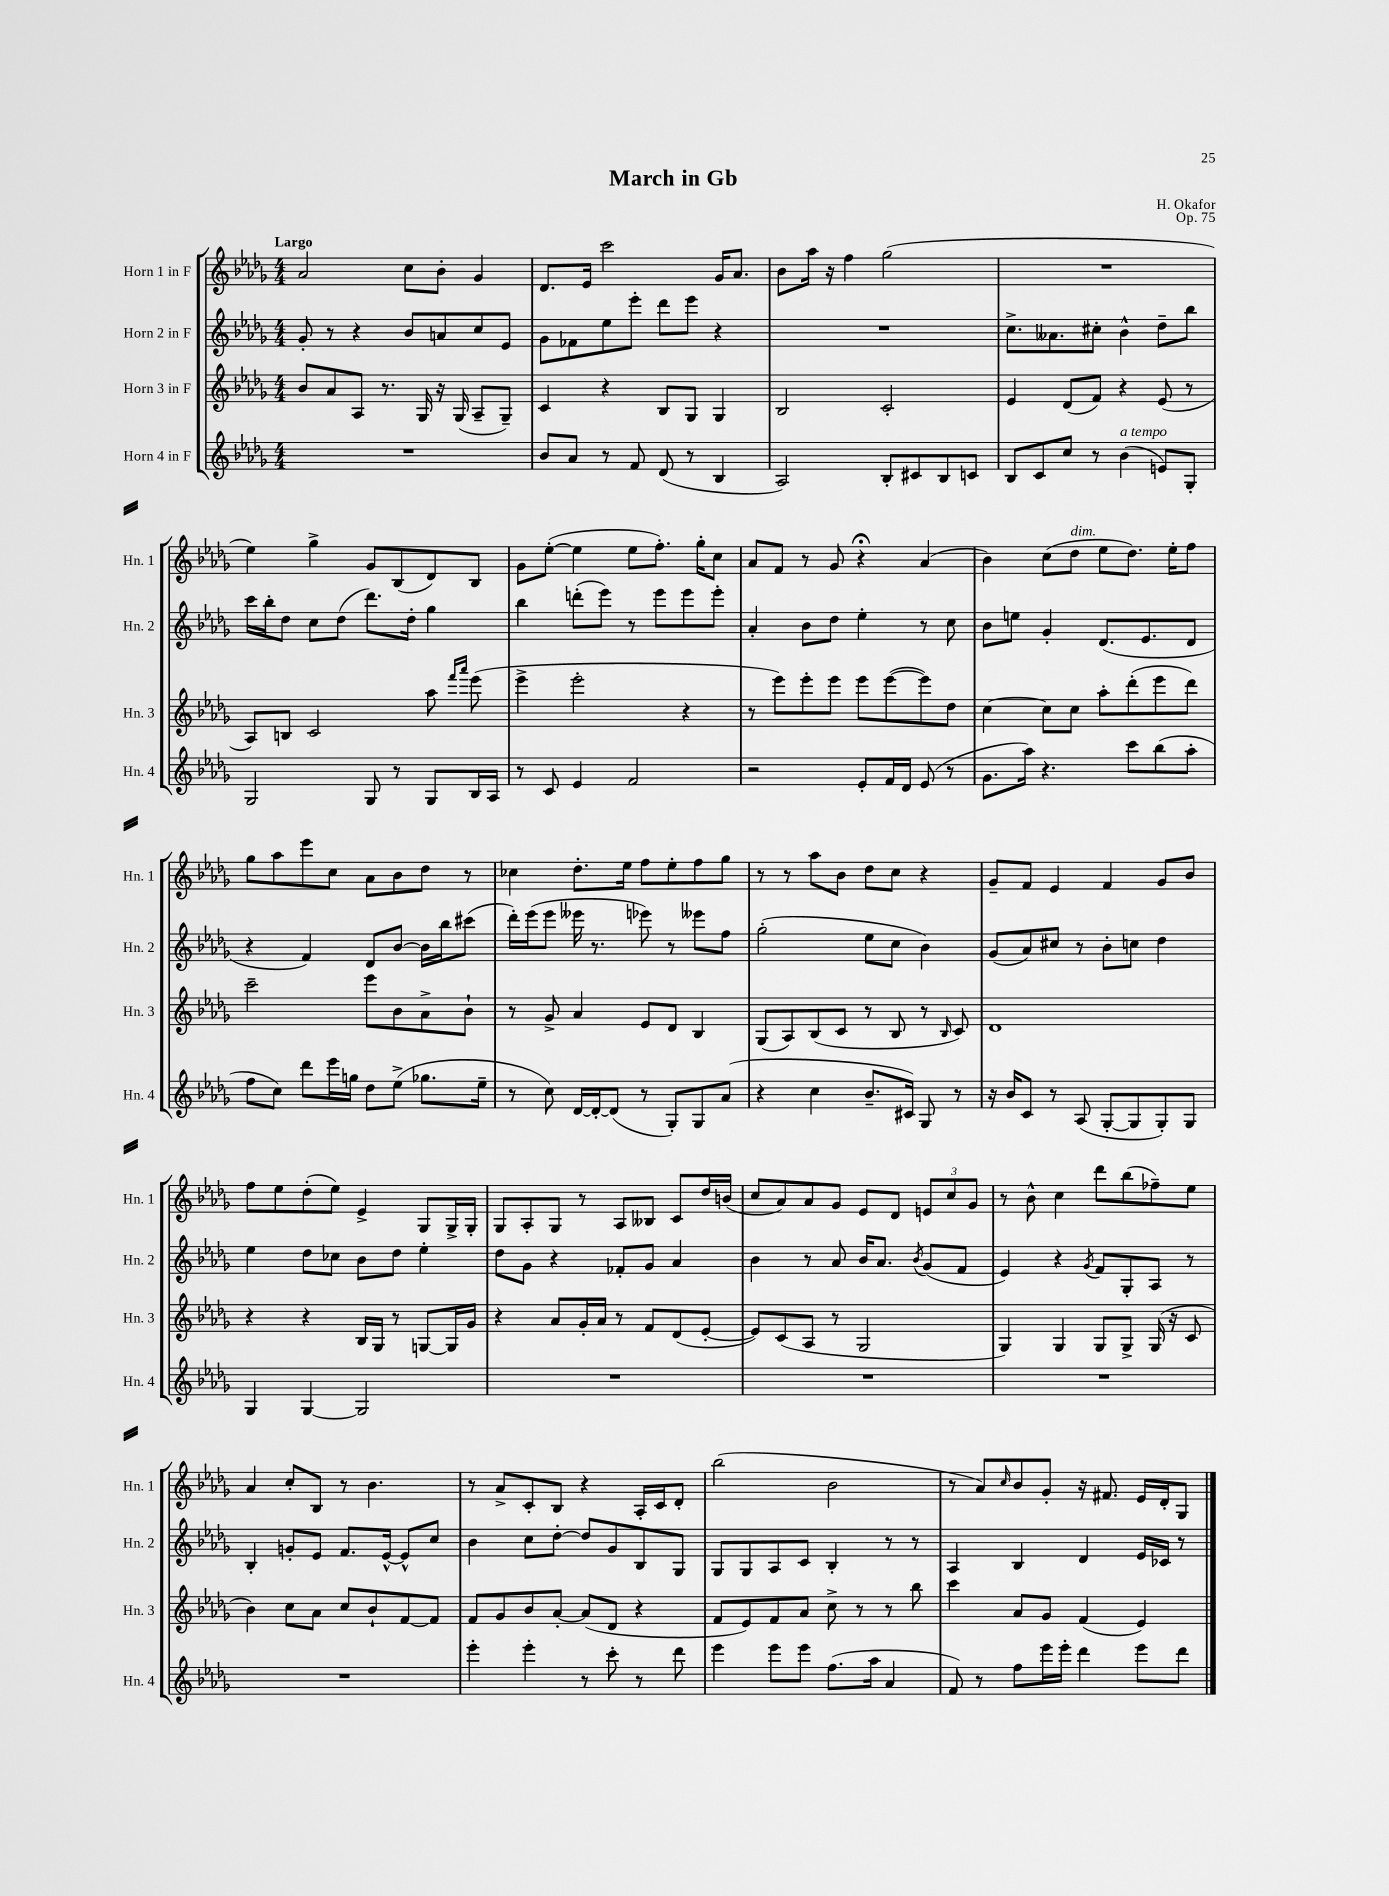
\header { title = "March in Gb" composer = "H. Okafor" opus = "Op. 75" }
<<
\new StaffGroup <<
\new Staff = "s0" \with { instrumentName = "Horn 1 in F" shortInstrumentName = "Hn. 1" } {
    \clef treble \key des \major \numericTimeSignature \time 4/4 \tempo "Largo"
    aes'2 c''8 bes'8-. ges'4 |
    des'8. ees'16 c'''2 ges'16 aes'8. |
    bes'8 aes''16 r16 f''4 ges''2( |
    R1 |
    ees''4) ges''4-> ges'8 bes8( des'8) bes8 |
    ges'8 ees''8~-.( ees''4 ees''8 f''8.-.) ges''16-. c''8 |
    aes'8 f'8 r8 ges'8 r4\fermata aes'4( |
    bes'4) c''8( des''8^\markup { \italic "dim." } ees''8 des''8.) ees''16-. f''8 |
    ges''8 aes''8 ees'''8 c''8 aes'8 bes'8 des''8 r8 |
    ces''4 des''8.-. ees''16 f''8 ees''8-. f''8 ges''8 |
    r8 r8 aes''8 bes'8 des''8 c''8 r4 |
    ges'8-- f'8 ees'4 f'4 ges'8 bes'8 |
    f''8 ees''8 des''8-.( ees''8) ees'4-> ges8 ges16-> ges16-. |
    ges8 aes8-. ges8 r8 aes8 beses8 c'8 des''16 b'16( |
    c''8 aes'8) aes'8 ges'8 ees'8 des'8 \tuplet 3/2 { e'8 c''8 ges'8 } |
    r8 bes'8-^ c''4 des'''8 bes''8( fes''8--) ees''8 |
    aes'4 c''8-. bes8 r8 bes'4. |
    r8 aes'8-> c'8-. bes8 r4 aes16-. c'16 des'8-. |
    bes''2( bes'2 |
    r8 aes'8) \grace { c''16 } bes'8 ges'8-. r16 fis'8. ees'16 des'16-. ges8 \bar "|." |
}
\new Staff = "s1" \with { instrumentName = "Horn 2 in F" shortInstrumentName = "Hn. 2" } {
    \clef treble \key des \major \numericTimeSignature \time 4/4
    ges'8-. r8 r4 bes'8 a'8 c''8 ees'8 |
    ges'8 fes'8 ees''8 ees'''8-. des'''8 ees'''8 r4 |
    R1 |
    c''8.-> aeses'8. cis''8-. bes'4-^ des''8-- bes''8 |
    c'''16 bes''16-. des''8 c''8 des''8( des'''8.) des''16-. ges''4 |
    bes''4 d'''8-.( ees'''8) r8 ees'''8 ees'''8 ees'''8-. |
    aes'4-. bes'8 des''8 ees''4-. r8 c''8 |
    bes'8 e''8 ges'4-. des'8.( ees'8. des'8 |
    r4 f'4) des'8 bes'8~ bes'16 bes''16 cis'''8( |
    des'''16-.) ees'''16( ees'''8 eeses'''16 r8. ees'''8) r8 eeses'''8 f''8 |
    ges''2-.( ees''8 c''8 bes'4) |
    ges'8( aes'8) cis''8 r8 bes'8-. c''8 des''4 |
    ees''4 des''8 ces''8 bes'8 des''8 ees''4-. |
    des''8 ges'8 r4 fes'8-. ges'8 aes'4 |
    bes'4 r8 aes'8 bes'16 aes'8. \acciaccatura { bes'8 } ges'8( f'8 |
    ees'4) r4 \acciaccatura { ges'8 } f'8 ges8-. aes8 r8 |
    bes4-. g'8-. ees'8 f'8. ees'16~-^ ees'8-^ c''8 |
    bes'4 c''8 des''8~-. des''8 ges'8 bes8 ges8 |
    ges8 ges8 aes8 c'8 bes4-. r8 r8 |
    aes4 bes4 des'4 ees'16 ces'16 r8 \bar "|." |
}
\new Staff = "s2" \with { instrumentName = "Horn 3 in F" shortInstrumentName = "Hn. 3" } {
    \clef treble \key des \major \numericTimeSignature \time 4/4
    bes'8 aes'8 aes8 r8. ges16 r16 ges16( aes8-- ges8--) |
    c'4 r4 bes8 ges8 ges4 |
    bes2 c'2-. |
    ees'4 des'8( f'8) r4 ees'8( r8 |
    aes8) b8 c'2 aes''8 \grace { f'''16 aes'''16 } ees'''8( |
    ees'''4-> ees'''2-. r4 |
    r8 ees'''8) ees'''8-. ees'''8 ees'''8 ees'''8~( ees'''8) des''8 |
    c''4~ c''8 c''8 aes''8-. des'''8-.( ees'''8 des'''8) |
    c'''2-- ees'''8 bes'8 aes'8-> bes'8-! |
    r8 ges'8-> aes'4 ees'8 des'8 bes4 |
    ges8( aes8) bes8( c'8 r8 bes8 r8 \grace { bes16 } c'8) |
    des'1 |
    r4 r4 bes16 ges16 r8 g8~ g16 ges'16 |
    r4 aes'8 ges'16-. aes'16 r8 f'8 des'8( ees'8~-. |
    ees'8) c'8( aes8 r8 ges2 |
    ges4) ges4 ges8 ges8-> ges16( r16 c'8 |
    bes'4) c''8 aes'8 c''8 bes'8-! f'8~ f'8 |
    f'8 ges'8 bes'8 aes'8~-. aes'8( des'8 r4 |
    f'8 ees'8) f'8 aes'8 c''8-> r8 r8 bes''8 |
    c'''4 aes'8 ges'8 f'4( ees'4) \bar "|." |
}
\new Staff = "s3" \with { instrumentName = "Horn 4 in F" shortInstrumentName = "Hn. 4" } {
    \clef treble \key des \major \numericTimeSignature \time 4/4
    R1 |
    bes'8 aes'8 r8 f'8 des'8( r8 bes4 |
    aes2) bes8-. cis'8 bes8 c'8 |
    bes8 c'8 c''8 r8 bes'4^\markup { \italic "a tempo" }( e'8) ges8-. |
    ges2 ges8 r8 ges8 bes16 aes16 |
    r8 c'8 ees'4 f'2 |
    r2 ees'8-. f'16 des'16 ees'8( r8 |
    ges'8. aes''16) r4. c'''8 bes''8( aes''8-. |
    f''8 c''8) des'''8 ees'''16 g''16 des''8 ees''8->( ges''8. ees''16-- |
    r8 c''8) des'16~ des'16~-. des'8( r8 ges8-.) ges8 aes'8( |
    r4 c''4 bes'8.-- cis'16) ges8 r8 |
    r16 bes'16 c'8 r8 aes8( ges8~-. ges8 ges8-.) ges8 |
    ges4 ges4~ ges2 |
    R1 |
    R1 |
    R1 |
    R1 |
    ees'''4-. ees'''4-. r8 c'''8-. r8 des'''8 |
    ees'''4 ees'''8 ees'''8 f''8.( aes''16 aes'4 |
    f'8) r8 f''8 ees'''16 ees'''16-. des'''4 ees'''8 des'''8 \bar "|." |
}
>>
>>
\layout { \context { \Score \remove "Bar_number_engraver" } }
